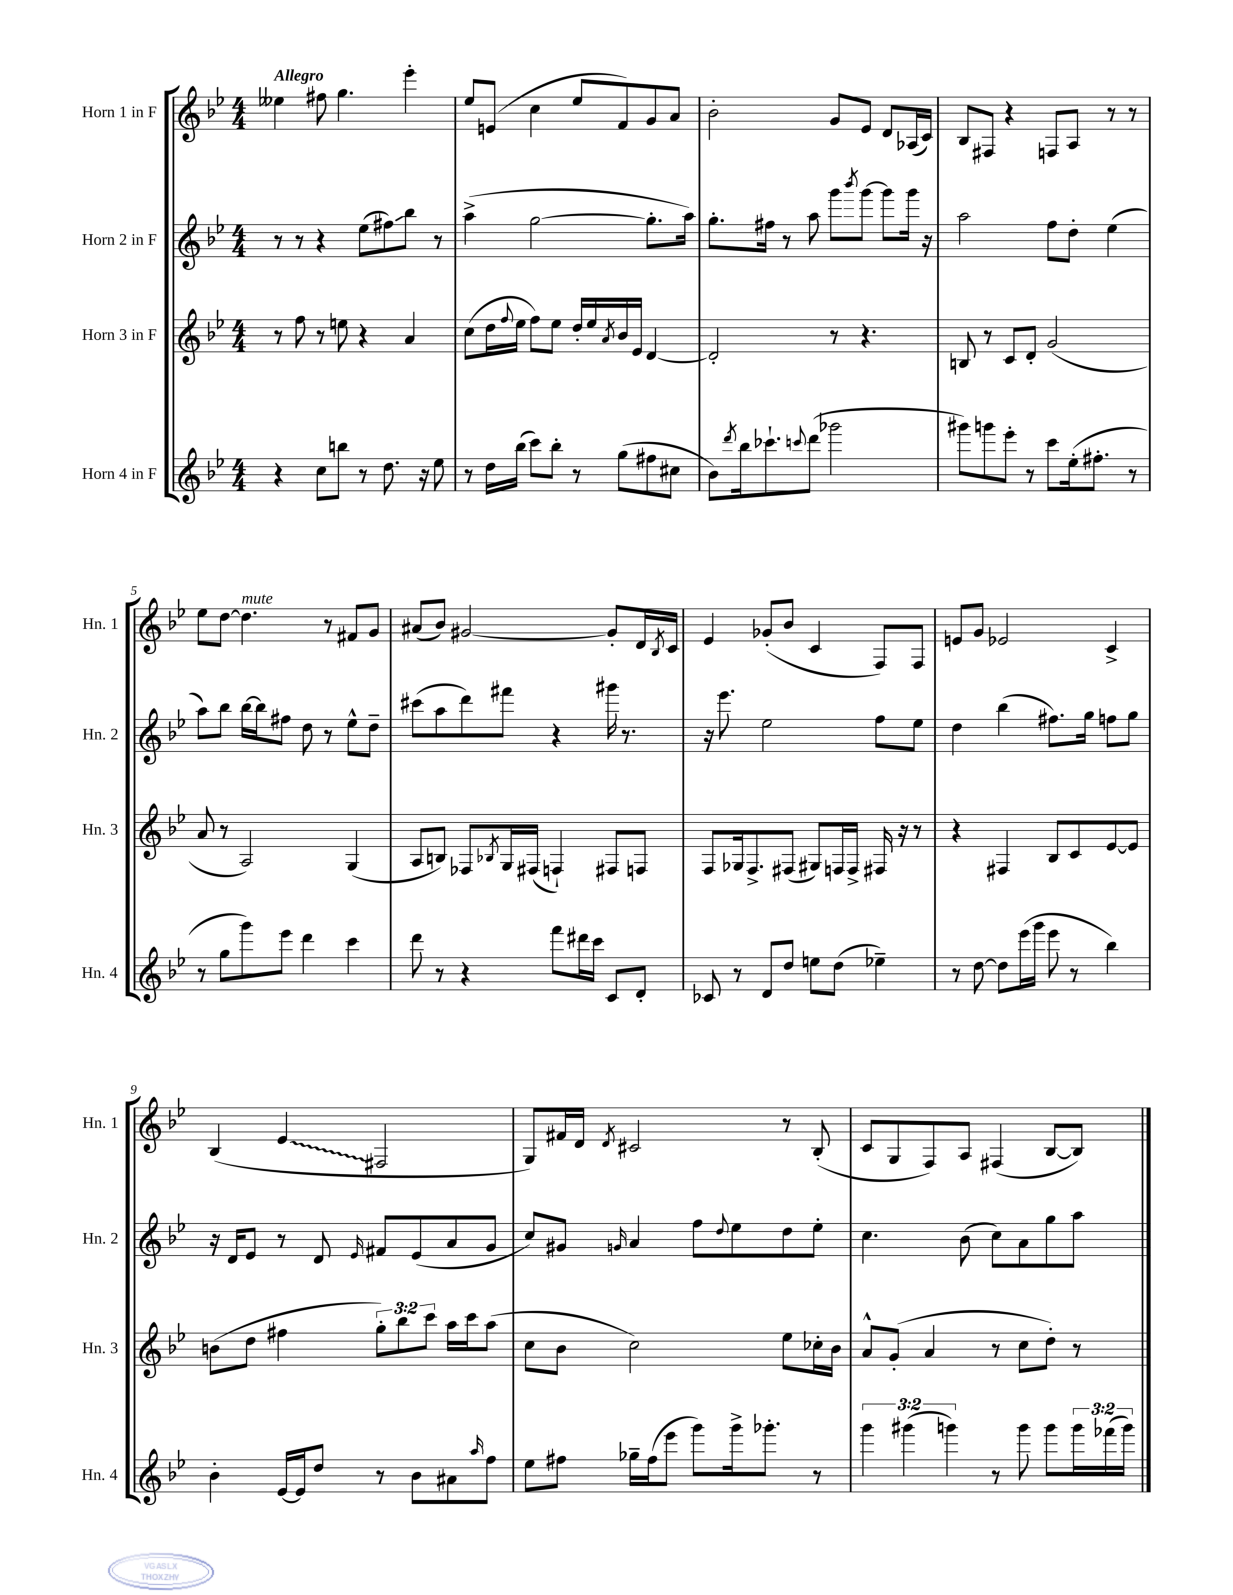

**kern	**kern	**kern	**kern
*staff4	*staff3	*staff2	*staff1
*clefG2	*clefG2	*clefG2	*clefG2
*k[b-e-]	*k[b-e-]	*k[b-e-]	*k[b-e-]
*M4/4	*M4/4	*M4/4	*M4/4
4r	8r	8r	4ee--
.	8ff	8r	.
8cc	8r	4r	8ff#
8bb	8ee	.	4.gg
8r	4r	(8ee-	.
8.dd	.	8ff#)	.
.	4a	8bb-	4eee-'
16r	.	.	.
8ee-	.	8r	.
=	=	=	=
8r	(8cc	(4aa^	8ee-
16dd	16dd	.	(8e
.	8qqff	.	.
(16bb-	16ee-	.	.
8ccc)	8ff)	[2gg	4cc
8bb-'	8ee-	.	.
8r	16dd'	.	8ee-
.	16ee-	.	.
.	8qa	.	.
(8gg	16b-	.	8f)
.	16e-	.	.
8ff#	[4d	8.gg']	8g
8cc#	.	.	8a
.	.	16aa)	.
=	=	=	=
8b-)	2d']	8.gg'	2b-'
8qddd	.	.	.
16bb-	.	.	.
8.ccc-`	.	16ff#	.
.	.	8r	.
8qqccc	.	.	.
(8ddd	.	8aa	.
2ggg-	8r	8ggg	8g
.	.	8qbbb-	.
.	4.r	[8ggg	8e-
.	.	8ggg]	8d
.	.	16ggg	(16A-
.	.	16r	16c)
=	=	=	=
8ggg#)	8B	2aa	8B-
8ggg	8r	.	8F#
8eee-'	8c	.	4r
8r	8d'	.	.
8ccc	(2g	8ff	8F
(16ee-'	.	8dd'	8A
8.ff#'	.	.	.
.	.	(4ee-	8r
8r	.	.	8r
=	=	=	=
8r	8a	8aa)	8ee-
8gg	8r	8bb-	[8dd
8ggg)	2A)	[16bb-	4.dd]
.	.	16bb-]	.
8eee-	.	8ff#	.
4ddd	.	8dd	.
.	.	8r	8r
4ccc	(4G	8ee-^^	8f#
.	.	8dd~	8g
=	=	=	=
8ddd	8A	(8ccc#	(8a#
8r	8B)	8aa	8b-)
4r	8F-	8ddd)	[2g#
.	8qB-	.	.
.	16G	8fff#	.
.	(16F#	.	.
8fff	4F`)	4r	.
16ddd#	.	.	.
16ccc	.	.	.
8c	8F#	16ggg#	8g#']
.	.	8.r	.
8d'	8F	.	16d
.	.	.	8qB-
.	.	.	16c
=	=	=	=
8c-	8F	16r	4e-
.	.	8.eee-	.
8r	16G-	.	.
.	8.F^	.	.
8d	.	2ee-	(8g-'
8dd	(8F#	.	8b-
8ee	8G#)	.	4c
(8dd	16F	.	.
.	16F^	.	.
4ee-~)	16F#	8ff	8F)
.	16r	.	.
.	8r	8ee-	8F
=	=	=	=
8r	4r	4dd	8e
[8dd	.	.	8g
8dd]	4F#	(4bb-	2e-
(16eee-	.	.	.
16ggg	.	.	.
8eee-	8B-	8.ff#)	.
8r	8c	.	.
.	.	16gg	.
4bb-)	[8e-	8ff	4c^
.	8e-]	8gg	.
=	=	=	=
4b-'	(8b	16r	(4B-
.	.	16d	.
.	8dd	8e-	.
[16e-	4ff#	8r	4e-
16e-]	.	.	.
8dd	.	8d	.
.	.	16qqe-	.
8r	12gg')	8f#	2F#
.	12bb-	.	.
8b-	.	(8e-	.
.	12ccc	.	.
8a#	16aa	8a	.
.	16ccc	.	.
16qqaa	.	.	.
8ff	(8aa	8g	.
=	=	=	=
8ee-	8cc	8cc)	8G)
8ff#	8b-	8g#	16f#
.	.	.	16d
.	.	16qqg	8qd
16gg-~	2cc)	4a	2c#
(16ff#	.	.	.
8eee-	.	.	.
8ggg)	.	8ff	.
.	.	8qqdd	.
16ggg^	.	8ee-	.
8.ggg-'	.	.	.
.	8ee-	8dd	8r
8r	16cc-'	8ee-'	(8B-'
.	16b-	.	.
=	=	=	=
6ggg	8a^^	4.cc	8c
.	(8g'	.	8G
(6ggg#	.	.	.
.	4a	.	8F)
6ggg)	.	.	.
.	.	(8b-	8A
8r	8r	8cc)	(4F#
8ggg	8cc	8a	.
8ggg	8dd')	8gg	[8B-
24ggg	8r	8aa	8B-])
(24fff-	.	.	.
24ggg)	.	.	.
==	==	==	==
*-	*-	*-	*-
